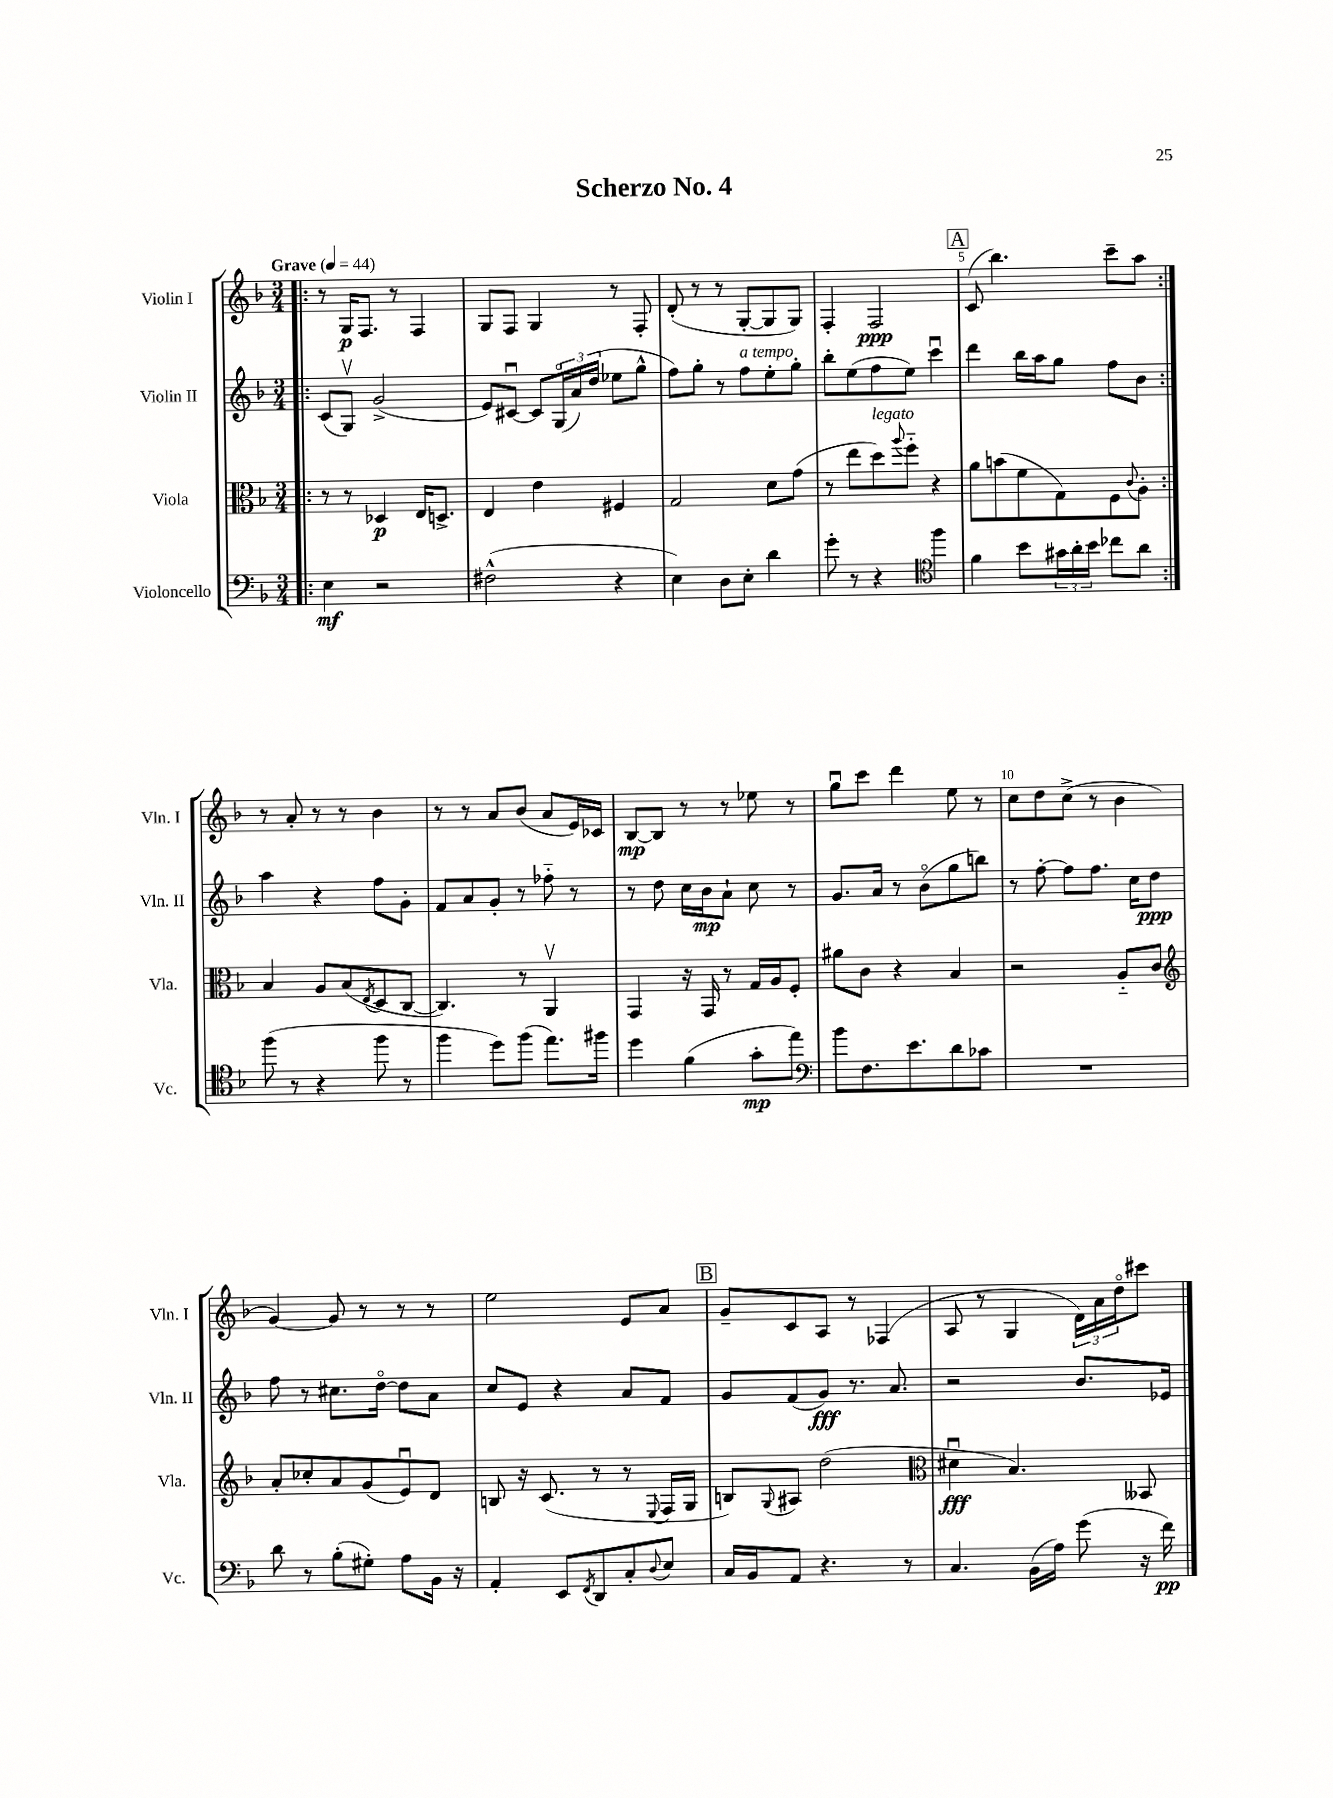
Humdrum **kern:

**kern	**kern	**kern	**kern
*staff4	*staff3	*staff2	*staff1
*clefF4	*clefC3	*clefG2	*clefG2
*k[b-]	*k[b-]	*k[b-]	*k[b-]
*M3/4	*M3/4	*M3/4	*M3/4
*MM44	*MM44	*MM44	*MM44
=!|:	=!|:	=!|:	=!|:
4E	8r	(8c	8r
.	8r	8Gv)	16G
.	.	.	8.F
2r	4D-	(2g^	.
.	.	.	8r
.	16E	.	4F
.	8.D^	.	.
=	=	=	=
(2F#^^	4E	8e)	8G
.	.	[8c#u	8F
.	4e	8c#]	4G
.	.	(24Go	.
.	.	24a)	.
.	.	(24dd	.
4r	4F#	8ee-	8r
.	.	8gg^^	8F'
=	=	=	=
4E)	2G	8ff)	(8d'
.	.	8gg'	8r
8D	.	8r	8r
8E'	.	8ff	[8G'
4d	8d	8ee'	8G]
.	(8g	8gg'	8G)
=	=	=	=
8g'	8r	8bb-'	4F'
8r	8ee	(8ee	.
4r	8dd)	8ff	2F
.	8qqaa	.	.
.	8ff'~	8ee)	.
*clefC4	*	*	*
4ff	4r	4cccu	.
=	=	=	=
4f	8a	4ddd	(8c
.	(8b	.	4.bb-)
8b-	8f	16bb-	.
.	.	16aa	.
24g#	8G)	8gg	.
24a'	.	.	.
24b-	.	.	.
8cc-	8F	8ff	8ccc~
.	8qqc	.	.
8a	8A'	8b-	8aa
=:|!	=:|!	=:|!	=:|!
(8ff	4B-	4aa	8r
8r	.	.	8a'
4r	8A	4r	8r
.	(8B-	.	8r
.	8qE	.	.
8ff	8D	8ff	4b-
8r	[8C	8g'	.
=	=	=	=
4ff	4.C])	8f	8r
.	.	8a	8r
8dd)	.	8g'	8a
(8ff	8r	8r	(8b-
8.ee)	4AAv	8ff-'~	8a
.	.	8r	16e)
16ff#	.	.	16c-
=	=	=	=
4dd	4GG	8r	[8B-
.	.	8dd	8B-]
(4f	16r	16cc	8r
.	16GG	16b-	.
.	8r	8a`	8r
8g'	16G	8cc	8ee-
.	16A	.	.
8ee)	8F'	8r	8r
=	=	=	=
*clefF4	*	*	*
8b-	8a#	8.g	8ggu
8.F	8c	.	8ccc
.	.	16a	.
.	4r	8r	4ddd
8.e	.	.	.
.	.	(8b-o	.
8d	4B-	8gg	8ee
8c-	.	8bb)	8r
=	=	=	=
2.r	2r	8r	8cc
.	.	[8ff'	8dd
.	.	8ff]	(8cc^
.	.	8.ff	8r
.	8A'~	.	4b-
.	.	16cc	.
.	8c	8dd	.
=	=	=	=
*	*clefG2	*	*
8d	8a'	8ff	[4g)
8r	8cc-'	8r	.
(8B-'	8a	8.cc#	8g]
8G#')	(8g	.	8r
.	.	[16ddo	.
8A	8eu)	8dd]	8r
16BB-	8d	8a	8r
16r	.	.	.
=	=	=	=
4AA'	8B	8cc	2ee
.	16r	8e	.
.	(8.c	.	.
8EE	.	4r	.
8qFF	.	.	.
8DD	8r	.	.
8C'	8r	8a	8e
8qqD	8qqE	.	.
8E	16F	8f	8a
.	16G	.	.
=	=	=	=
16C	8B)	8g	8g~
16BB-	.	.	.
.	8qqG	.	.
8AA	8A#	(8f	8c
4.r	(2dd	8g)	8A
.	.	8.r	8r
.	.	.	(4F-
.	.	8.a	.
8r	.	.	.
=	=	=	=
*	*clefC3	*	*
4.C	4d#u	2r	8A
.	.	.	8r
.	4.B-)	.	4G
(16BB-	.	.	.
16A)	.	.	.
(8g	.	8.b-	24d)
.	.	.	24a
.	.	.	24ddo
16r	8BB--	.	8ccc#
16f)	.	16e-	.
==	==	==	==
*-	*-	*-	*-
